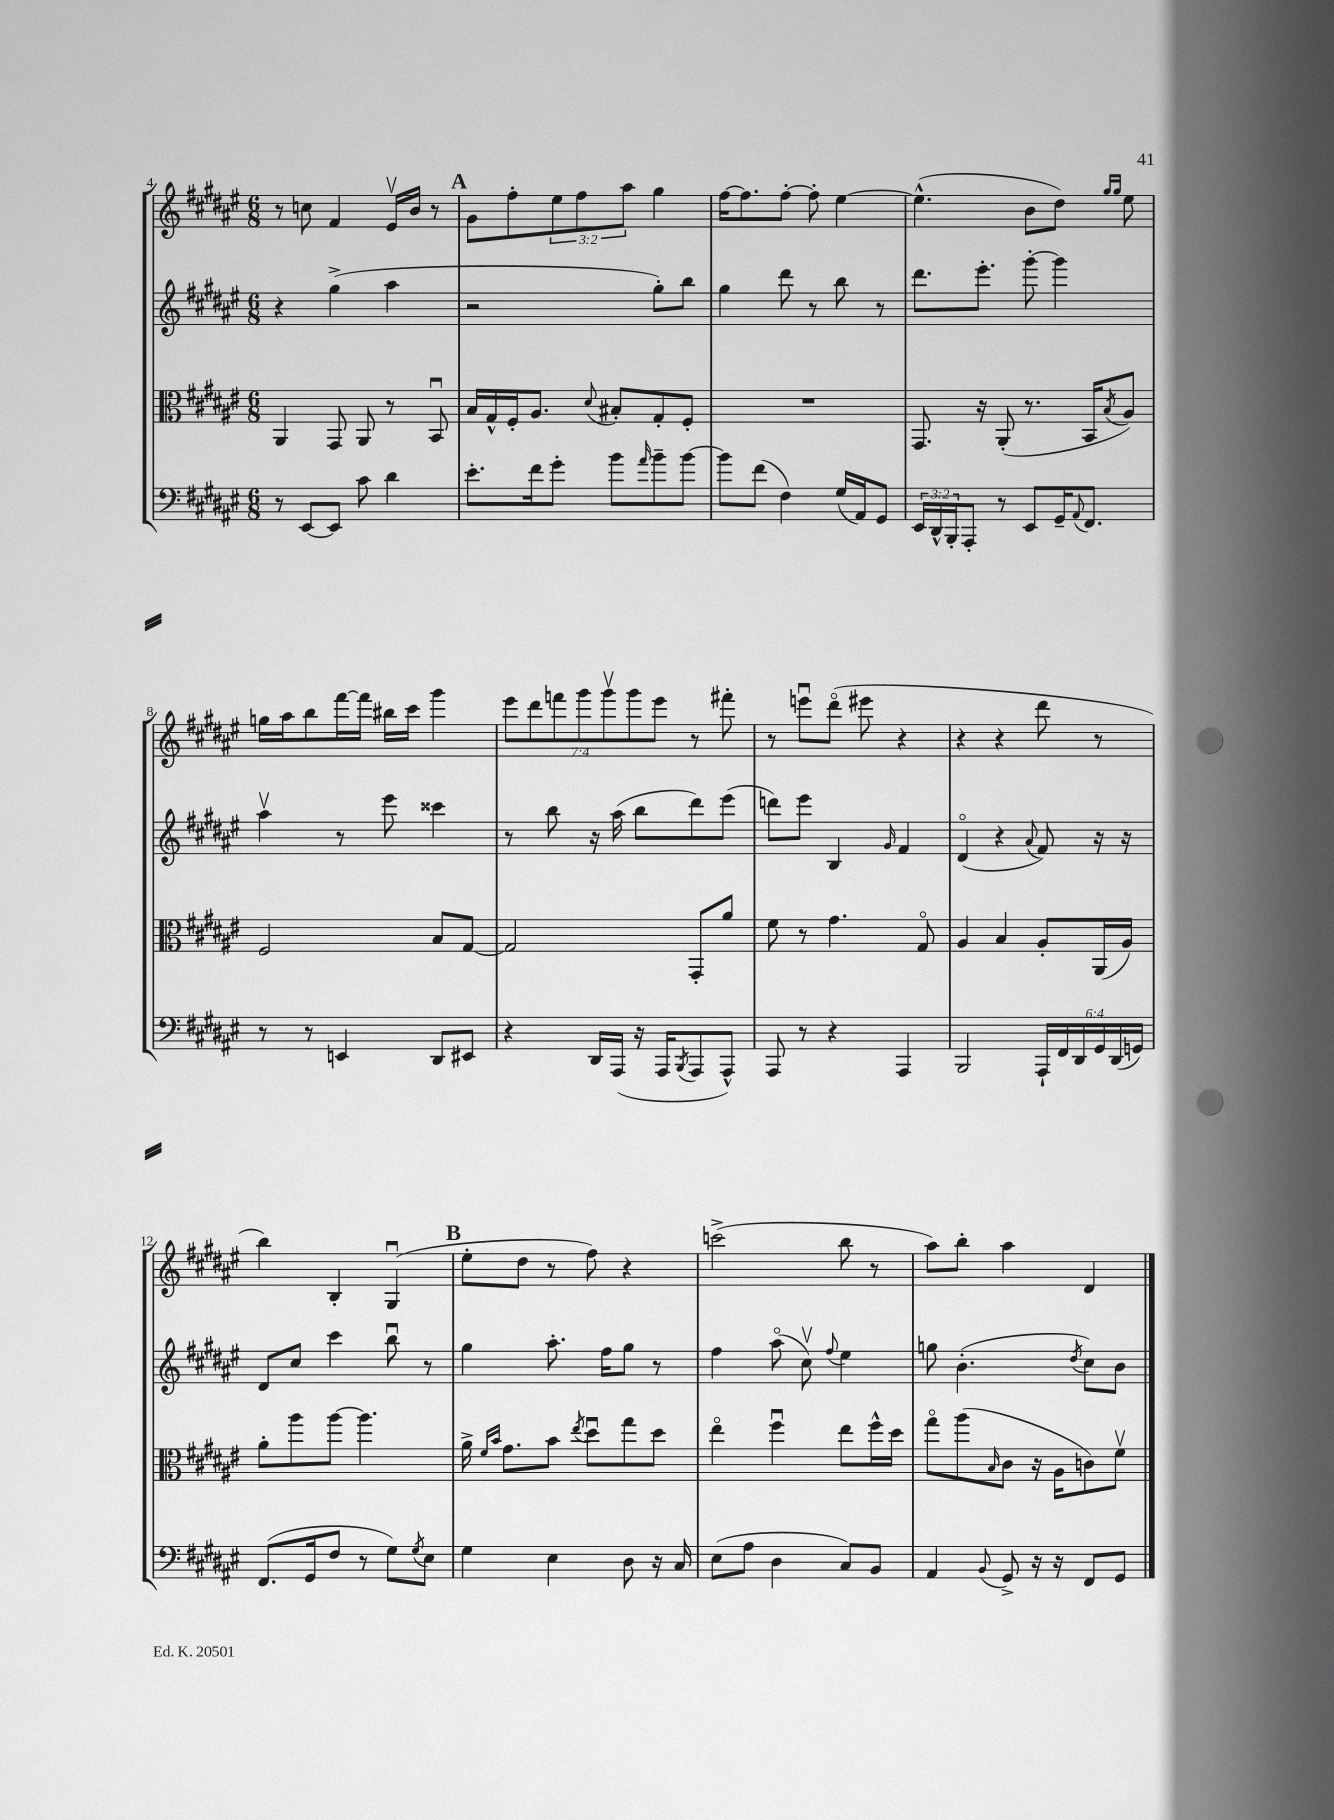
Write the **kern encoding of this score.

**kern	**kern	**kern	**kern
*staff4	*staff3	*staff2	*staff1
*clefF4	*clefC3	*clefG2	*clefG2
*k[f#c#g#d#a#e#]	*k[f#c#g#d#a#e#]	*k[f#c#g#d#a#e#]	*k[f#c#g#d#a#e#]
*M6/8	*M6/8	*M6/8	*M6/8
8r	4AA#	4r	8r
[8EE#	.	.	8cc
8EE#]	8GG#	(4gg#^	4f#
8c#	8AA#	.	.
4d#	8r	4aa#	16e#v
.	.	.	16b
.	8BBu	.	8r
=	=	=	=
8.e#'	16B	2r	8g#
.	16G#^^	.	.
.	16F#'	.	8ff#'
16f#	8.A#	.	.
8g#'	.	.	12ee#
.	.	.	12ff#
.	8qqd#	.	.
8b	8B#'	.	.
.	.	.	12aa#
16qqa#	.	.	.
8b~	8G#'	8gg#')	4gg#
[8b	8F#'	8bb	.
=	=	=	=
8b]	2.r	4gg#	[16ff#
.	.	.	8.ff#]
(8f#	.	.	.
4F#)	.	8ddd#	[8ff#'
.	.	8r	8ff#']
(16G#	.	8bb	[4ee#
16AA#)	.	.	.
8GG#	.	8r	.
=	=	=	=
24EE#	8.GG#	8.ddd#	(4.ee#^^]
24DD#^^	.	.	.
24BBB'	.	.	.
8AAA#'	.	.	.
.	16r	8.eee#'	.
8r	(8AA#'	.	.
8EE#	8.r	[8ggg#'	8b
16GG#~	.	4ggg#]	8dd#)
8qqAA#	.	.	.
8.FF#	16BB	.	.
.	.	.	16qqgg#
.	8qB	.	16qqgg#
.	8A#)	.	8ee#
=	=	=	=
8r	2F#	4aa#v	16gg
.	.	.	16aa#
8r	.	.	8bb
4EE	.	8r	[16fff#
.	.	.	16fff#]
.	.	8eee#	16bb#
.	.	.	16ccc#
8DD#	8B	4ccc##	4ggg#
8EE#	[8G#	.	.
=	=	=	=
4r	2G#]	8r	14eee#
.	.	.	14ddd#
.	.	8bb	.
.	.	.	14fff
.	.	.	14ggg#
16DD#	.	16r	.
.	.	.	14ggg#v
(16AAA#	.	(16aa#	.
.	.	.	14ggg#
16r	.	8bb	.
.	.	.	14eee#
16AAA#	.	.	.
8qBBB	.	.	.
8AAA#	8GG#'	8ddd#)	8r
8AAA#^^)	8a#	(8eee#	8fff#'
=	=	=	=
8AAA#	8f#	8ddd)	8r
8r	8r	8eee#	8eeeu
4r	4.g#	4B	(8ddd#o
.	.	.	8eee#
.	.	16qqg#	.
4AAA#	.	4f#	4r
.	8G#o	.	.
=	=	=	=
2BBB	4A#	(4d#o	4r
.	4B	4r	4r
.	.	8qqa#	.
24AAA#`	8A#'	8f#)	8ddd#
24FF#	.	.	.
24DD#	.	.	.
24GG#	(16AA#	16r	8r
(24DD#	.	.	.
.	16A#)	16r	.
24GG)	.	.	.
=	=	=	=
(8.FF#	8a#'	8d#	4bb)
.	8aa#	8cc#	.
16GG#	.	.	.
8F#	[8aa#	4ccc#	4B'
8r	4.aa#]	.	.
8G#)	.	8bbu	(4G#u
8qG#	.	.	.
8E#	.	8r	.
=	=	=	=
4G#	16a#^	4gg#	8ee#'
.	16qqf#	.	.
.	16qqb	.	.
.	8.g#	.	.
.	.	.	8dd#
4E#	8b	8.aa#'	8r
.	8qee#	.	.
.	8dd#u	.	8ff#)
.	.	16ff#	.
8D#	8gg#	8gg#	4r
16r	8dd#	8r	.
16C#	.	.	.
=	=	=	=
(8E#	4ee#o	4ff#	(2ccc^
8A#	.	.	.
4D#	4ff#u	(8aa#o	.
.	.	8cc#v)	.
.	.	8qqff#	.
8C#)	8ee#	4ee#	8bb
8BB	16ff#^^	.	8r
.	16dd#	.	.
=	=	=	=
4AA#	8gg#o	8gg	8aa#)
.	(8aa#	(4.b'	8bb'
8qqBB	16qqB	.	.
8GG#^	8c#	.	4aa#
16r	16r	.	.
16r	16A#	.	.
.	.	8qdd#	.
8FF#	8c)	8cc#)	4d#
8GG#	8f#v	8b	.
==	==	==	==
*-	*-	*-	*-
